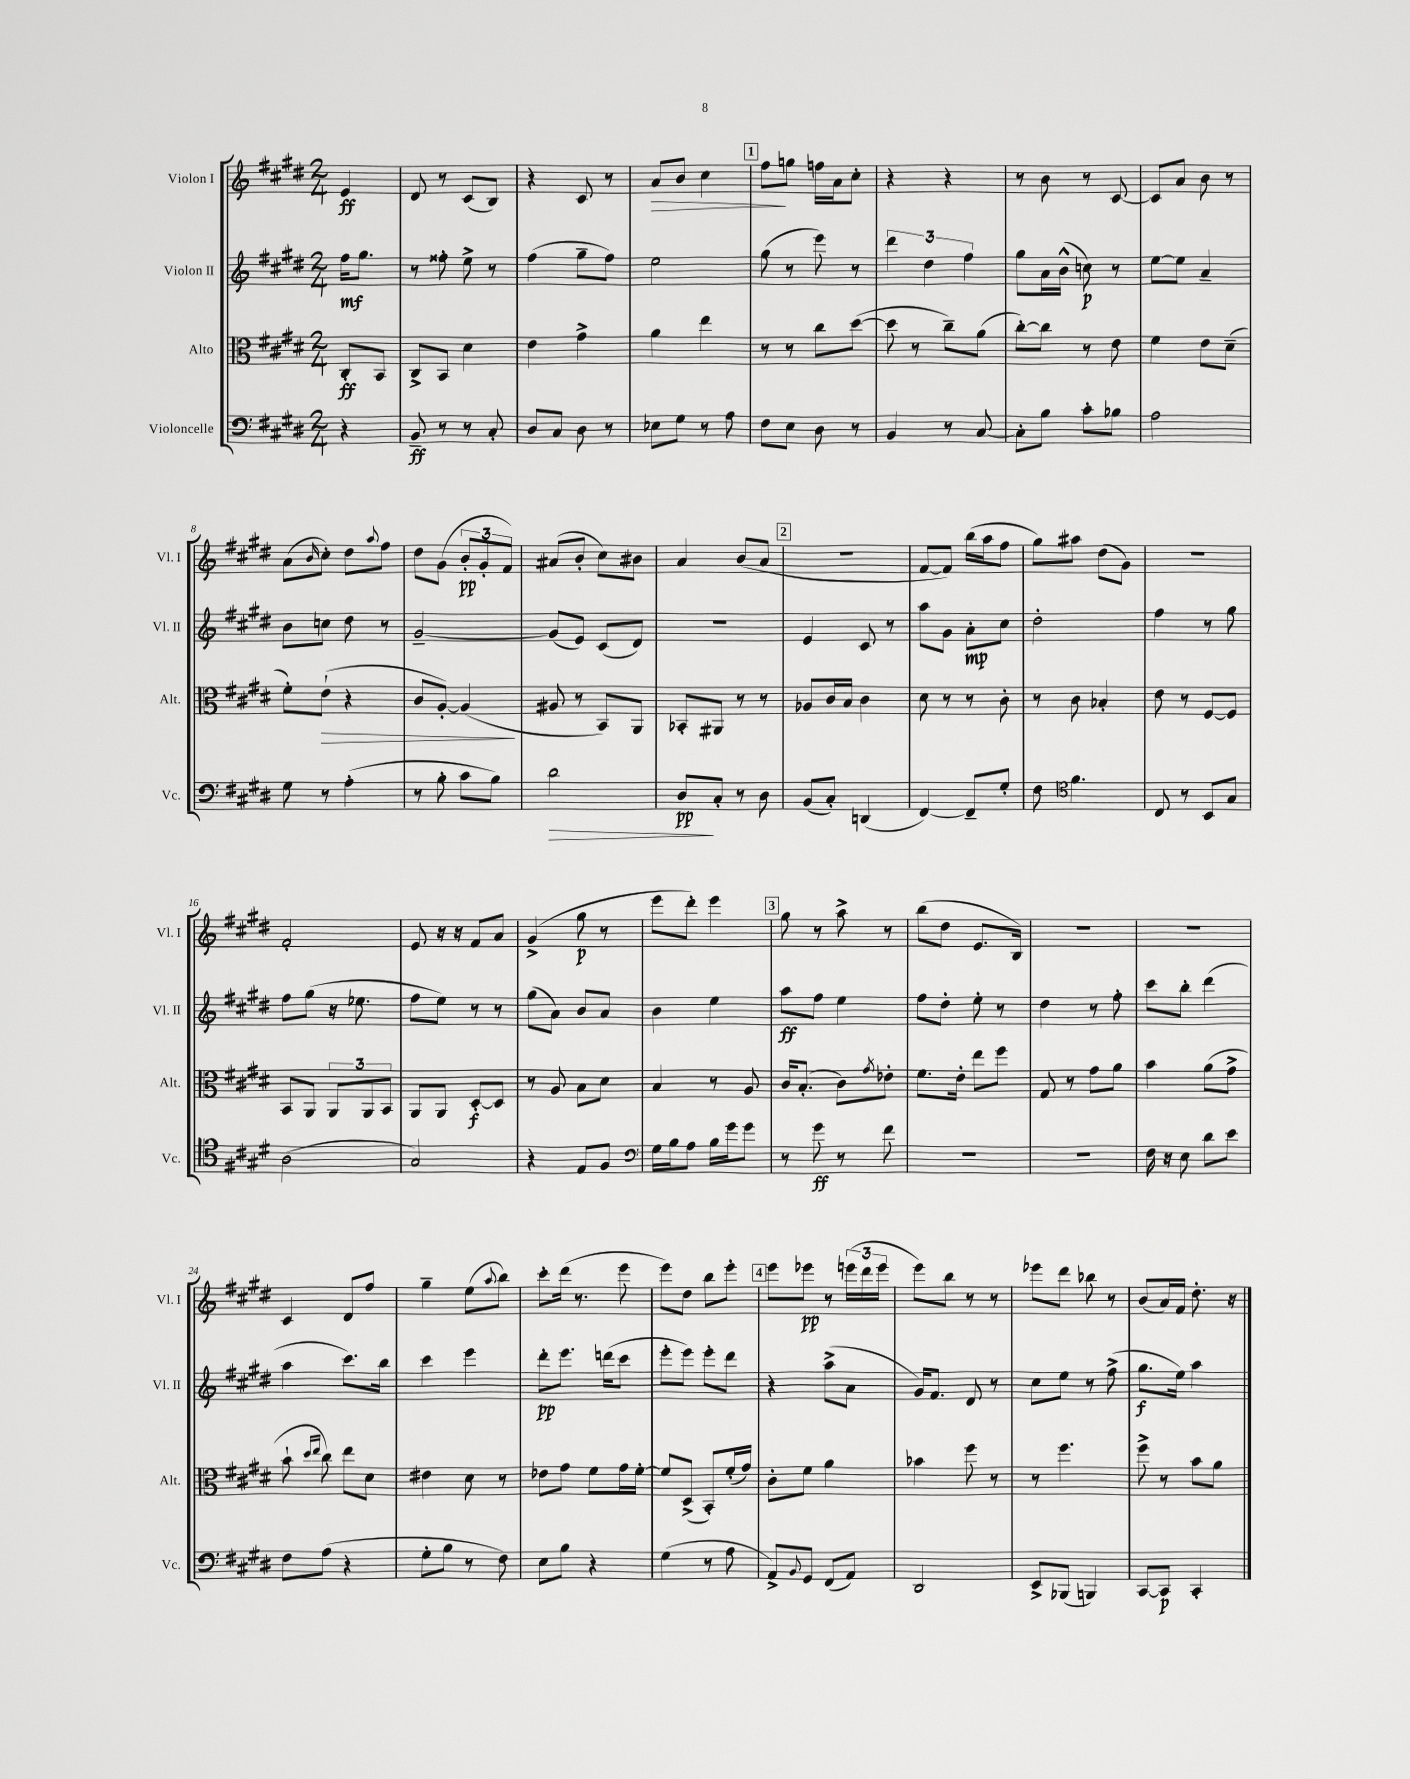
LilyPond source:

<<
\new StaffGroup <<
\new Staff = "s0" \with { instrumentName = "Violon I" shortInstrumentName = "Vl. I" } {
    \clef treble \key e \major \numericTimeSignature \time 2/4 \partial 4
    e'4\ff |
    dis'8 r8 cis'8( b8) |
    r4 cis'8 r8 |
    a'8\> b'8 cis''4 |
    \mark \markup { \box "1" } fis''8\! g''8 f''16 a'16 cis''8-. |
    r4 r4 |
    r8 b'8 r8 cis'8~ |
    cis'8 a'8 b'8 r8 |
    a'8( \grace { b'16 } cis''8-.) dis''8 \appoggiatura { a''8 } fis''8 |
    dis''8 gis'8( \tuplet 3/2 { b'8-.\pp gis'8-. fis'8) } |
    ais'8( b'8-. cis''8) bis'8 |
    a'4 b'8( a'8 |
    \mark \markup { \box "2" } r2 |
    fis'8~ fis'8) b''16( a''16 fis''8 |
    gis''8) ais''8 dis''8( gis'8) |
    R2 |
    fis'2-. |
    e'8 r16 r16 fis'8 a'8 |
    gis'4->( gis''8\p r8 |
    e'''8 dis'''8-.) e'''4 |
    \mark \markup { \box "3" } gis''8 r8 a''8-> r8 |
    b''8( dis''8 e'8. b16) |
    r2 |
    R2 |
    cis'4 dis'8 fis''8 |
    gis''4-- e''8( \appoggiatura { a''8 } b''8) |
    cis'''8-. dis'''16( r8. e'''8 |
    e'''8) dis''8 b''8 e'''8-. |
    \mark \markup { \box "4" } e'''8 ees'''8\pp r8 \tuplet 3/2 { e'''16( dis'''16 e'''16 } |
    e'''8) b''8 r8 r8 |
    ees'''8 dis'''8 bes''8 r8 |
    b'8( a'16) fis'16 dis''8.-. r16 \bar "|." |
}
\new Staff = "s1" \with { instrumentName = "Violon II" shortInstrumentName = "Vl. II" } {
    \clef treble \key e \major \numericTimeSignature \time 2/4 \partial 4
    fis''16\mf gis''8. |
    r8 fisis''8-. e''8-> r8 |
    fis''4( gis''8-- fis''8) |
    e''2 |
    \mark \markup { \box "1" } gis''8( r8 e'''8) r8 |
    \tuplet 3/2 { dis'''4 dis''4 fis''4 } |
    gis''8 a'16 b'16-^( c''8\p) r8 |
    e''8~ e''8 a'4-- |
    b'8 c''8 dis''8 r8 |
    gis'2~-- |
    gis'8( e'8) cis'8( dis'8) |
    R2 |
    \mark \markup { \box "2" } e'4 cis'8 r8 |
    a''8 gis'8 a'8-.\mp cis''8 |
    dis''2-. |
    fis''4 r8 gis''8 |
    fis''8 gis''8( r16 ees''8. |
    fis''8 e''8) r8 r8 |
    gis''8( a'8) b'8 a'8 |
    b'4 e''4 |
    \mark \markup { \box "3" } a''8\ff fis''8 e''4 |
    fis''8 dis''8-. e''8-. r8 |
    dis''4 r8 fis''8-. |
    cis'''8 b''8-. dis'''4( |
    a''4 cis'''8.) b''16 |
    cis'''4 e'''4 |
    dis'''8-.\pp e'''8. d'''16( cis'''8 |
    e'''8-. e'''8) e'''8-. dis'''8 |
    \mark \markup { \box "4" } r4 a''8->( a'8 |
    gis'16) fis'8. dis'8 r8 |
    cis''8 e''8 r8 fis''8->( |
    gis''8.\f e''16) a''4 \bar "|." |
}
\new Staff = "s2" \with { instrumentName = "Alto" shortInstrumentName = "Alt." } {
    \clef alto \key e \major \numericTimeSignature \time 2/4 \partial 4
    cis8-.\ff b,8 |
    cis8-> b,8 dis'4 |
    e'4 gis'4-> |
    a'4 e''4 |
    \mark \markup { \box "1" } r8 r8 cis''8 dis''8~( |
    dis''8 r8 cis''8--) a'8( |
    cis''8~-.) cis''8 r8 e'8 |
    fis'4 e'8 dis'8--( |
    fis'8-.) e'8-!\>( r4 |
    cis'8 a8~-.) a4\!( |
    ais8 r8 b,8) a,8 |
    bes,8-. ais,8 r8 r8 |
    \mark \markup { \box "2" } aes8 cis'16 b16 cis'4 |
    dis'8 r8 r8 cis'8-. |
    r8 cis'8 bes4-. |
    e'8 r8 fis8~ fis8 |
    b,8 a,8 \tuplet 3/2 { a,8 a,8 b,8 } |
    a,8 a,8 dis8~-.\f dis8 |
    r8 a8 b8 dis'8 |
    b4 r8 a8 |
    \mark \markup { \box "3" } cis'16 b8.-.( cis'8) \acciaccatura { gis'8 } ees'8-. |
    fis'8. e'16-. e''8 fis''8 |
    gis8 r8 gis'8 a'8 |
    b'4 a'8( gis'8-> |
    b'8-! \grace { dis''16 e''16 } cis''8) e''8 dis'8 |
    eis'4 dis'8 r8 |
    ees'8 gis'8 fis'8 gis'16 fis'16~-. |
    fis'8 dis8->( b,8-.) fis'16-.( gis'16) |
    \mark \markup { \box "4" } cis'8-. fis'8 a'4 |
    bes'4 fis''8 r8 |
    r8 fis''4. |
    fis''8-> r8 b'8 a'8 \bar "|." |
}
\new Staff = "s3" \with { instrumentName = "Violoncelle" shortInstrumentName = "Vc." } {
    \clef bass \key e \major \numericTimeSignature \time 2/4 \partial 4
    r4 |
    b,8--\ff r8 r8 cis8-. |
    dis8 cis8 dis8 r8 |
    ees8 gis8 r8 a8 |
    \mark \markup { \box "1" } fis8 e8 dis8 r8 |
    b,4 r8 cis8~ |
    cis8-. b8 cis'8-. bes8 |
    a2 |
    gis8 r8 a4-.( |
    r8 b8-. cis'8 b8) |
    dis'2\> |
    dis8\pp\! cis8-. r8 dis8 |
    \mark \markup { \box "2" } b,8( cis8-.) d,4( |
    fis,4~) fis,8-- gis8-. |
    fis8 \clef tenor fis'4. |
    cis8 r8 b,8 gis8 |
    a2( |
    gis2) |
    r4 e8 fis8 |
    \clef bass gis16 b16 a8 b16 gis'16 gis'8 |
    \mark \markup { \box "3" } r8 gis'8\ff r8 fis'8 |
    R2 |
    R2 |
    fis16 r16 e8 dis'8 e'8 |
    fis8 a8( r4 |
    gis8-. b8 r8 fis8) |
    e8 b8 r4 |
    gis4( r8 a8 |
    \mark \markup { \box "4" } a,8->) \appoggiatura { b,8 } gis,8 fis,8( a,8) |
    dis,2 |
    e,8-> bes,,8( b,,4) |
    cis,8~ cis,8\p cis,4-. \bar "|." |
}
>>
>>
